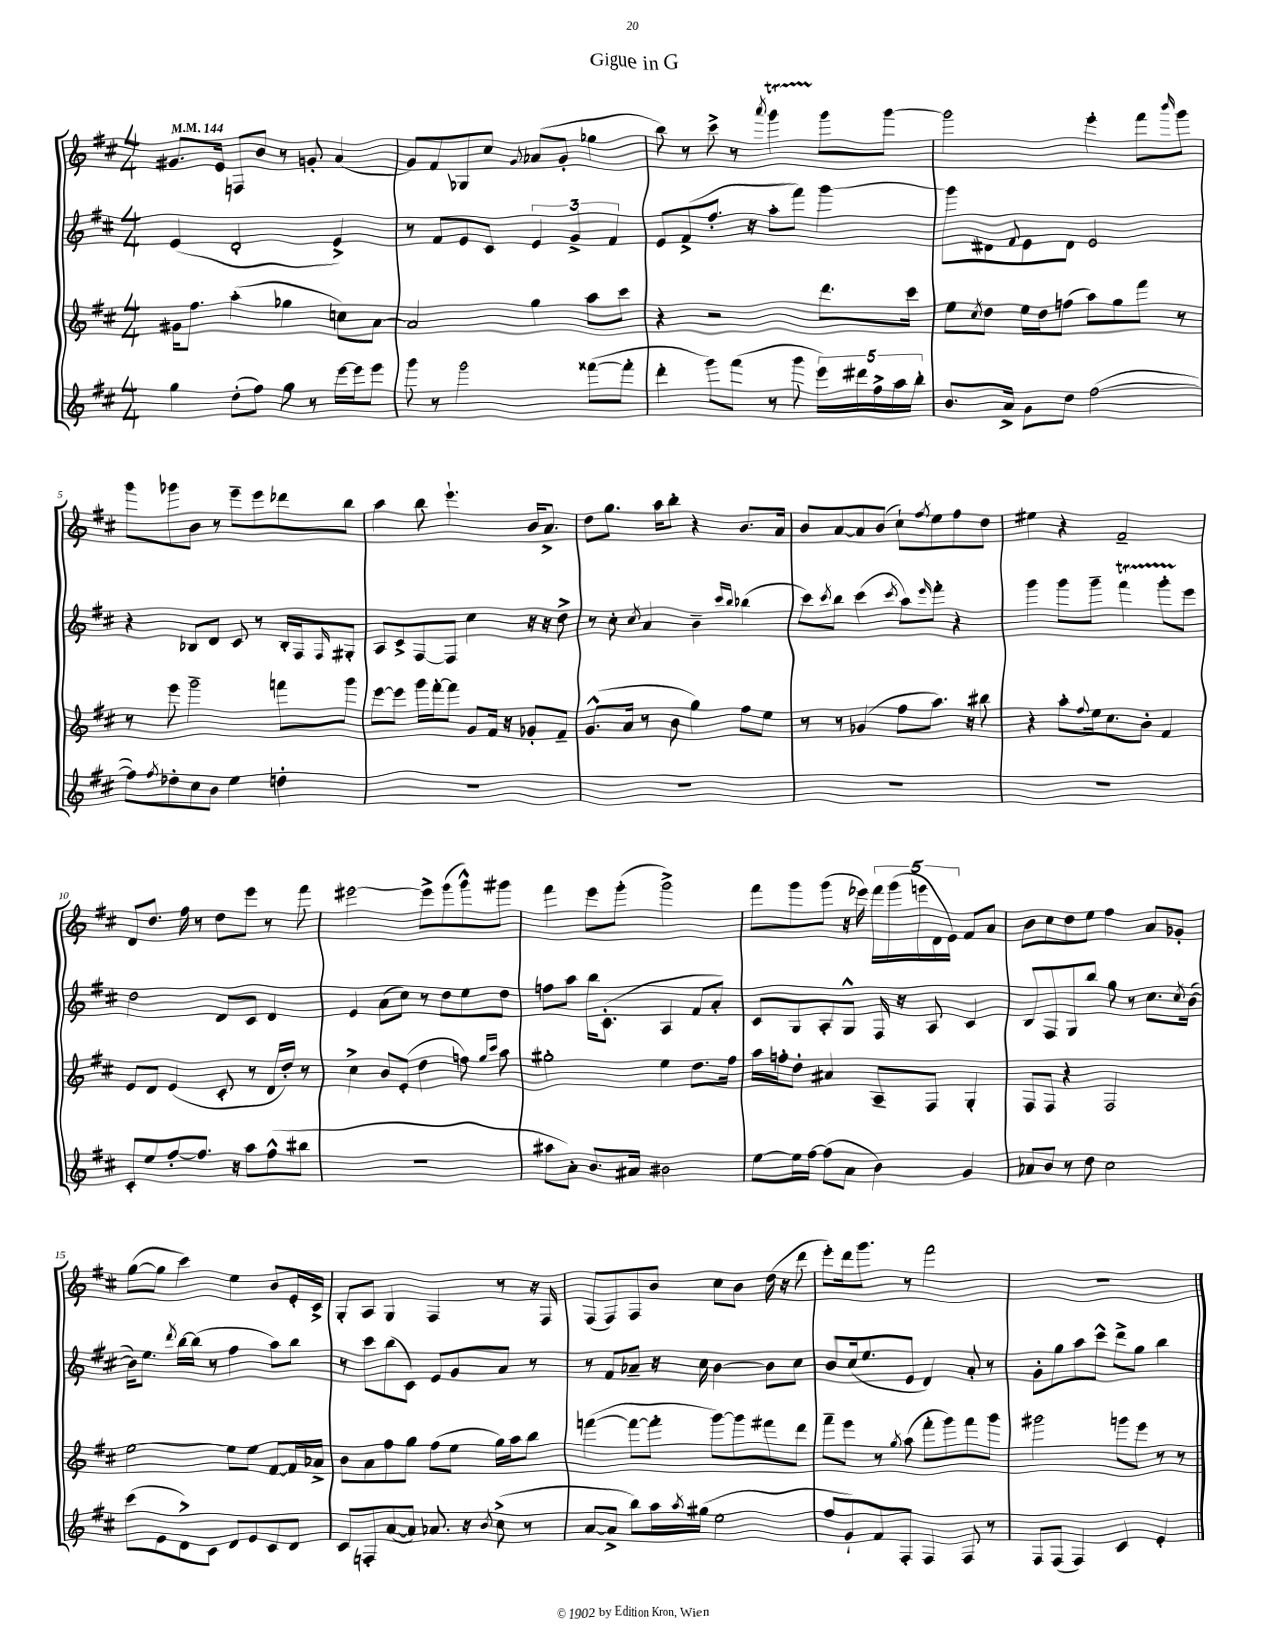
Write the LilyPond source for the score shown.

\header { title = "Gigue in G" }
<<
\new StaffGroup <<
\new Staff = "s0" {
    \clef treble \key d \major \numericTimeSignature \time 4/4 \tempo 4 = 144
    gis'8. e'16 f8 b'8 r8 g'8-. a'4( |
    g'8) fis'8 ges8 cis''8 \appoggiatura { g'8 } aes'8( g'8-. ges''4 |
    b''8) r8 cis'''8-> r8 \acciaccatura { a'''8 } g'''4\startTrillSpan g'''8\stopTrillSpan g'''8~ |
    g'''2 e'''4-. fis'''8 \grace { b'''16 } g'''8 |
    g'''8 ges'''8 b'8 r8 e'''8-- e'''8 des'''8 b''8 |
    a''4 b''8 e'''4.-! b'16 a'8.-> |
    d''8 g''8. a''16 b''8-. r4 b'8. a'16 |
    b'8 a'8~ a'8 b'8( cis''8-!) \acciaccatura { fis''8 } e''8 fis''8 d''8 |
    eis''4 r4 fis'2-- |
    d'8 d''8. fis''16 r8 d''8 e'''8 r8 fis'''8 |
    eis'''2~ eis'''8-> g'''8( g'''8-^) gis'''8 |
    fis'''4 e'''8 g'''8-.( g'''2->) |
    fis'''8 g'''8 g'''8( r16 ees'''16) \tuplet 5/4 { fis'''16 g'''16( e'''16 d'16 e'16) } fis'8 a'8 |
    b'8 cis''8 d''8 e''8 fis''4 a'8 ges'8-. |
    g''8~( g''8 cis'''4) e''4 b'8 e'16-. cis'16-> |
    g8-. a8 g4 fis4 r8 r16 fis16 |
    fis8( fis8) fis8 b'8 cis''8 b'8 d''16( r16 d'''8 |
    e'''8-.) d'''16 g'''8. r8 fis'''2 |
    R1 \bar "|." |
}
\new Staff = "s1" {
    \clef treble \key d \major \numericTimeSignature \time 4/4
    e'4( d'2-. e'4->) |
    r8 fis'8 e'8 cis'8 \tuplet 3/2 { e'4 g'4-> fis'4 } |
    e'8 fis'8->( fis''8.-. r16 a''8-. fis'''8) g'''4~ |
    g'''8 dis'8 \appoggiatura { fis'8 } e'8 dis'8 e'2 |
    r4 bes8 d'8 cis'8 r8 bes16-. fis16 \grace { fis16 } gis8-. |
    a8 cis'8-> fis8~ fis8 cis''4 r16 r16 d''8-> |
    r8 cis''8-. \acciaccatura { cis''8 } a'4 b'4-- \grace { cis'''16 b''16 } bes''4( |
    cis'''8) \acciaccatura { cis'''8 } b''8 cis'''4( \acciaccatura { cis'''8 } a''8) \grace { e'''16 } fis'''8-. r4 |
    g'''4 g'''8 g'''8-- fis'''4\startTrillSpan g'''8-. e'''8\stopTrillSpan |
    d''2 d'8 cis'8 d'4 |
    e'4 a'8( cis''8) r8 d''8 e''8 d''8 |
    f''8 a''8 b''16 cis'8.-.( a4 fis'8 a'8-.) |
    cis'8 g8 a8-. g8-^ fis16 r16 a8 cis'4 |
    b8 fis8 g8 b''8 g''8 r8 cis''8. \acciaccatura { cis''8 } b'16~( |
    b'16) e''8. \acciaccatura { d'''8 } b''16~ b''16( r8 fis''4 a''8) b''8 |
    r8 cis'''8 b''8( cis'8) e'8 g'8 a'8 r8 |
    r8 fis'8 aes'8-- r16 cis''16 b'4~ b'8 cis''8 |
    b'8 cis''16( e''8. e'8 d'4) a'8-. r8 |
    g'8-. g''8 a''8 cis'''8-^ d'''8-> g''8 b''4 \bar "|." |
}
\new Staff = "s2" {
    \clef treble \key d \major \numericTimeSignature \time 4/4
    gis'16 fis''8. a''4-.( ges''4 c''8) a'8~ |
    a'2 g''4 a''8 cis'''8 |
    r4 r2 d'''8. cis'''16 |
    e''8 \acciaccatura { cis''8 } d''8 e''16 d''16 f''8( a''8) g''8 fis'''8 r8 |
    r8 e'''8 g'''2-- f'''8 g'''8 |
    e'''8~ e'''8 g'''16 fis'''16~-. fis'''8 g'8 fis'16 r16 ges'8-. fis'8-- |
    g'8.-^( a'16 r8 b'8 g''4) fis''8 e''8 |
    r8 r8 ges'4( fis''8 a''8.) r16 bis''8 |
    r4 a''8-. \appoggiatura { fis''8 } e''16 cis''8. b'8-. fis'4 |
    e'8 d'8 e'4( cis'8-. r8 d'16 d''16-.) r8 |
    cis''4-> b'8 e'8-.( d''4 f''8) \grace { g''16 cis'''16 } a''8 |
    gis''2-. e''4 d''8. fis''16 |
    a''16 f''16-. d''8-. ais'4 a8-- fis8 g4-. |
    fis8 fis8 r4 fis2 |
    e''2~ e''8 e''8 fis'8~ fis'16 aes'16-> |
    b'8 a'8 fis''8 g''8 fis''8( e''8 g''16) a''16 b''8 |
    f'''4~( f'''8~ f'''8-. g'''8~) g'''8 fis'''8 d'''8 |
    fis'''8-- e'''8 r8 \acciaccatura { g''8 } a''8( fis'''8-. g'''8) fis'''8 g'''8 |
    gis'''2 g'''8 e'''8 r8 r8 \bar "|." |
}
\new Staff = "s3" {
    \clef treble \key d \major \numericTimeSignature \time 4/4
    g''4 d''8-.( fis''8) g''8 r8 e'''16~ e'''16 e'''8 |
    g'''8 r8 g'''2 fisis'''8~( fisis'''8-. |
    d'''4-. g'''8) fis'''8( r8 g'''8 \tuplet 5/4 { e'''16) dis'''16 fis''16-> a''16 b''16-. } |
    b'8. a'16-> g'8 d''8 fis''2~( |
    fis''8) \acciaccatura { fis''8 } des''8-. cis''8 b'8 e''4 d''4-. |
    R1 |
    R1 |
    R1 |
    R1 |
    cis'8-. e''8 fis''8~-. fis''8. r16 a''8 fis''8-^( bis''8 |
    R1 |
    ais''8 a'8-.) b'8. ais'16 bis'2 |
    e''8~ e''16 fis''16~ fis''8( a'8 b'4) g'4 |
    aes'8 b'8 r8 d''8 cis''2 |
    cis'''8( e'8 d'8->) cis'8 d'8 e'8 cis'8 d'8 |
    cis'8 f8-. a'8~( a'8) aes'8. r16 \acciaccatura { b'8 } cis''8->( r8 |
    a'8~ a'8-> b''8) a''16 \acciaccatura { a''8 } gis''16( e''2 |
    fis''8 g'8-!) fis'8 fis8-. fis4 fis8 r8 |
    fis8 fis8( fis4) cis'4 e'4-. \bar "|." |
}
>>
>>
